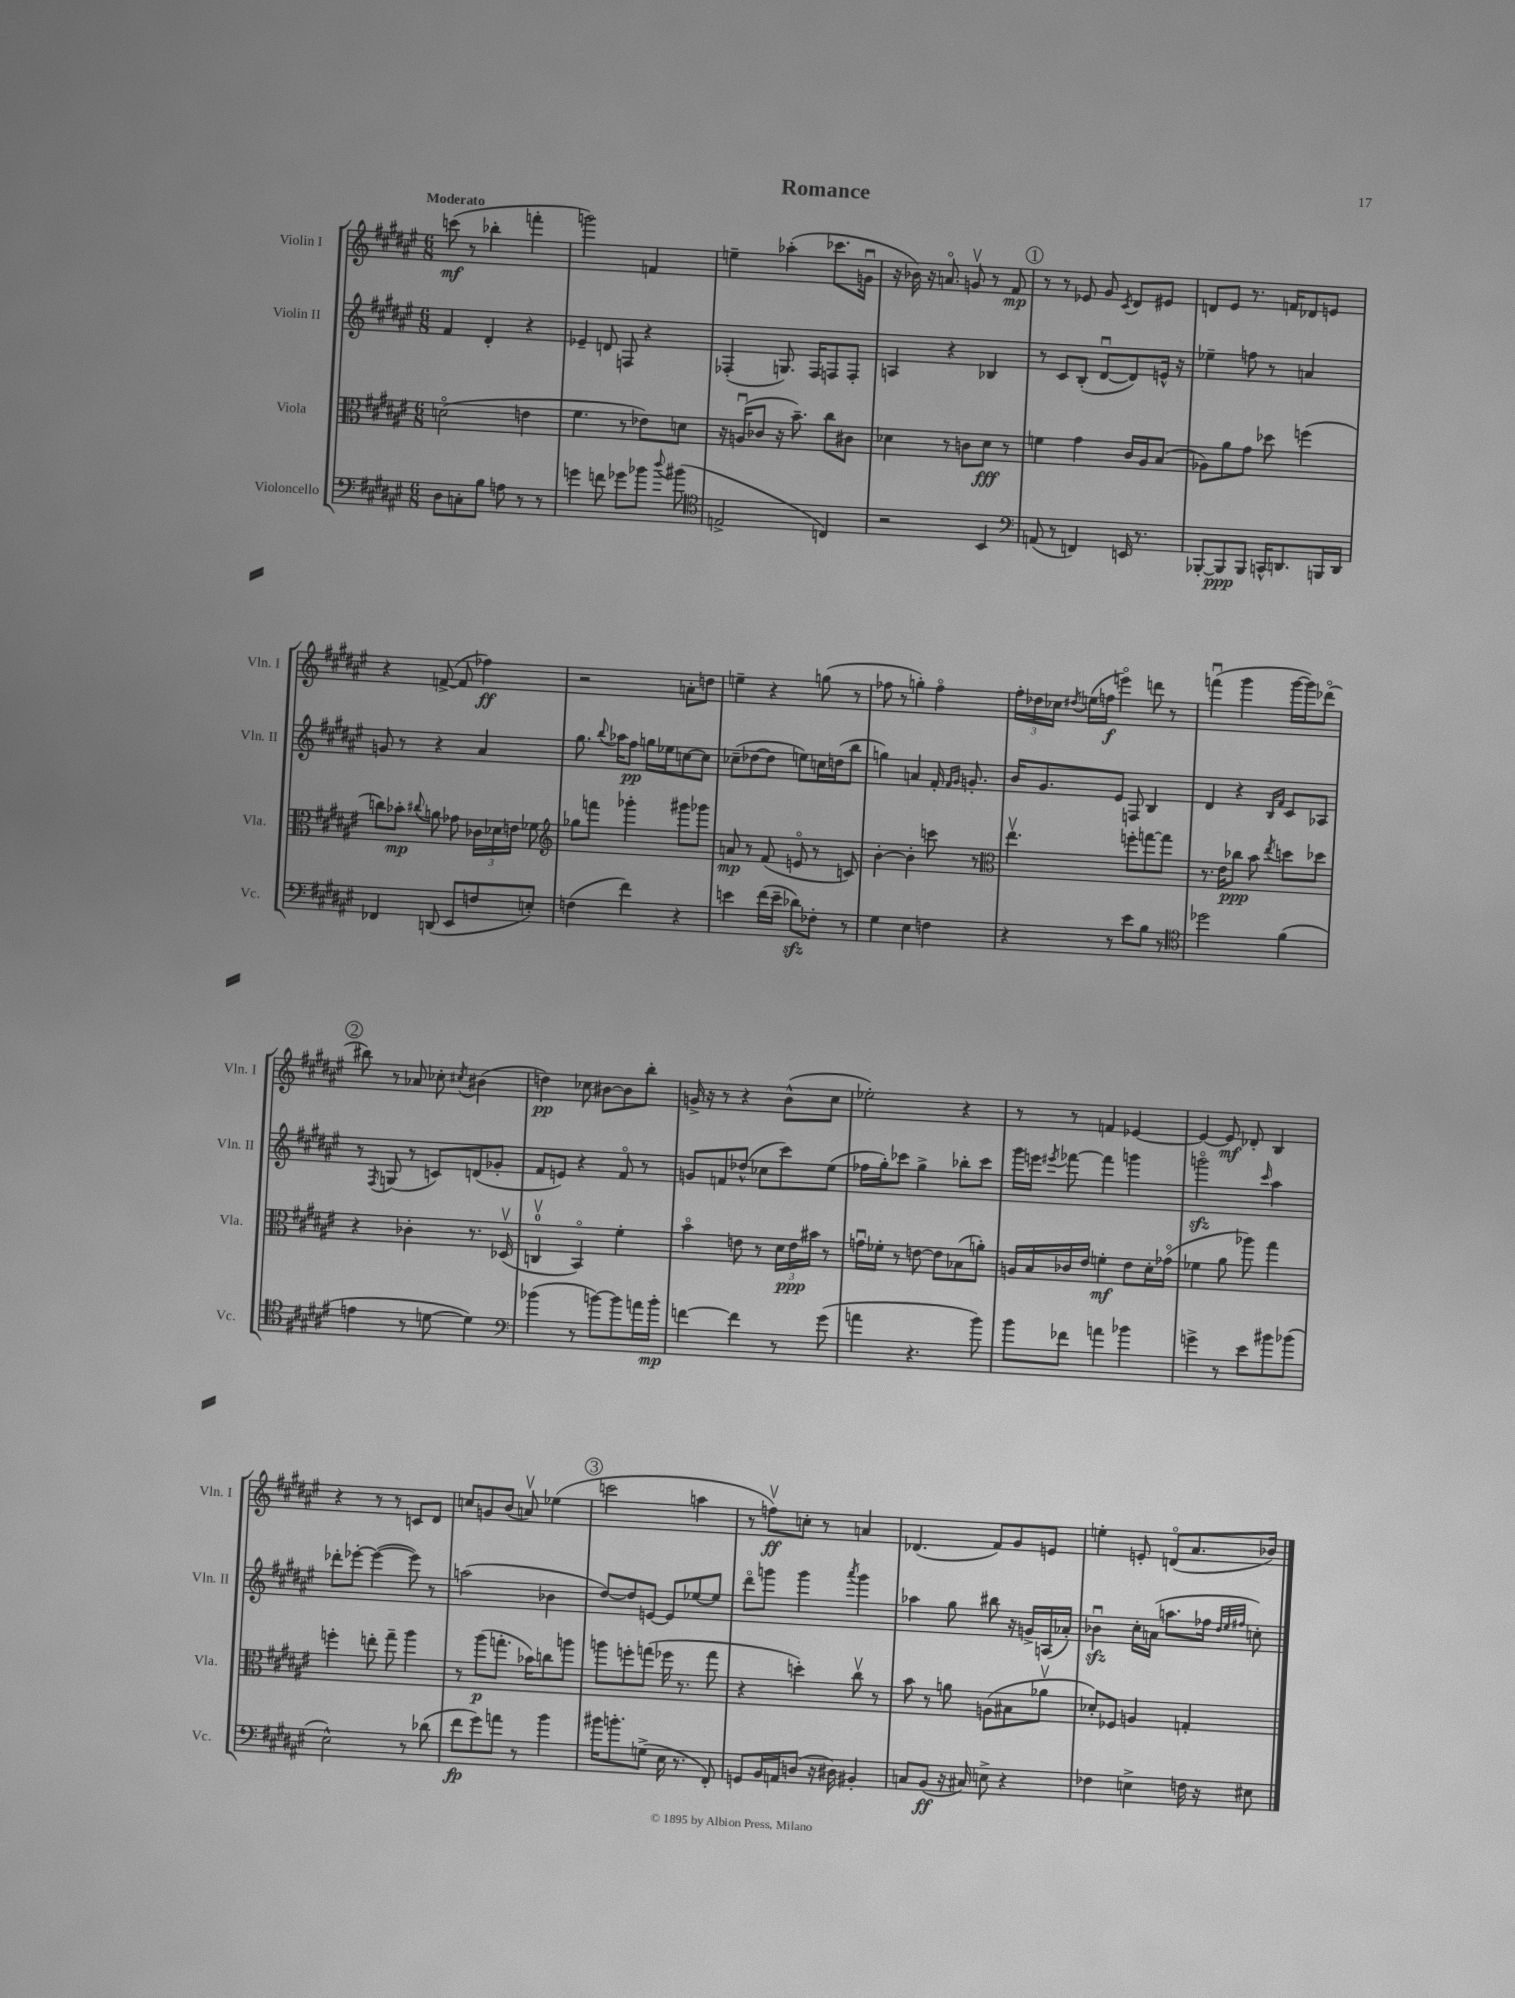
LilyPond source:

\header { title = "Romance" }
<<
\new StaffGroup <<
\new Staff = "s0" \with { instrumentName = "Violin I" shortInstrumentName = "Vln. I" } {
    \clef treble \key fis \major \numericTimeSignature \time 6/8 \tempo "Moderato"
    \autoBeamOff c'''8\mf( r8 bes''4-. f'''4-. |
    g'''2) f'4 |
    e''4-- aes''4-.( ces'''8.[ g'16]\downbow |
    r16 bes'16) r16 a'8.\flageolet g'8\upbow r8 fis'8\mp |
    \mark \markup { \circle "1" } r8 r8 ees'8 gis'8 \acciaccatura { cis'8 } dis'8[ eis'8] |
    d'8[ eis'8] r8. f'16[ des'8 e'8] |
    r4 f'8~->( f'8 fes''4\ff) |
    r2 a'8[-. d''8] |
    e''4-- r4 g''8( r8 |
    fes''8 r8 g''4-.) fes''4\flageolet |
    \tuplet 3/2 { fis''16[-. des''16 ces''16] } \acciaccatura { dis''8 } e''16[( f''16]\f e'''4\flageolet) d'''8 r8 |
    f'''4\downbow( gis'''4 gis'''16[~ gis'''16) des'''8]\flageolet( |
    \mark \markup { \circle "2" } bis''8) r8 aes'8 ces''8-. \acciaccatura { cis''8 } bis'4( |
    d''4\pp) ces''8 bis'8[~ bis'8 b''8]-. |
    g'16-> r16 r8 r4 b'8[-^( cis''8] |
    ees''2-.) r4 |
    r8 r8 f'4 ees'4~ |
    ees'4~ ees'8\mf des'8-. b4 |
    r4 r8 r8 c'8[ dis'8] |
    c''8[ g'8 b'8]( a'8\upbow) ees''4( |
    \mark \markup { \circle "3" } c'''2 a''4 |
    r8 f''8[\upbow\ff) c''8]-. r8 a'4 |
    des'4.( fis'8[) gis'8 e'8] |
    e''4-. e'8-. d'8[\flageolet( ais'8. bes'16]) \bar "|." |
}
\new Staff = "s1" \with { instrumentName = "Violin II" shortInstrumentName = "Vln. II" } {
    \clef treble \key fis \major \numericTimeSignature \time 6/8
    \autoBeamOff fis'4 dis'4-. r4 |
    ees'4-- d'8 f8 r4 |
    fes4-.( g8.) fes16[ f8 f8]-. |
    a4 r4 bes4 |
    \mark \markup { \circle "1" } r8 cis'8[ b8]-.( dis'8[~\downbow dis'8) e'16]-^ r16 |
    ees''4-- f''8 r8 a'4 |
    g'8 r8 r4 ais'4 |
    gis''8. \appoggiatura { b''8 } aes''16[ fis''8]\pp g''16[ ees''16 c''8~ c''8] |
    ces''8[--( des''8~ des''8] e''8[) c''16 d''16( b''8] |
    g''4) a'4 fis'16-. \grace { fis'16[ gis'16] } g'8.-. |
    b'16[ gis'8. eis'8] f8 b4 |
    dis'4 r4 \grace { b16[ fis'16] } cis'8[ aes8] |
    \mark \markup { \circle "2" } r8 \acciaccatura { fis8 } g8( r8 c'8[) d'8( ges'8]-. |
    fis'8[ e'8]) r4 fis'8\flageolet r8 |
    g'8[ f'8 des''8]-^( ces''8[ cis'''8) eis''8]( |
    fes''16[ gis''16-.) ces'''8] gis''4-> bes''8[-. ces'''8] |
    gis'''16[ e'''16] \acciaccatura { eis'''8 } fes'''8~ fes'''4 g'''4 |
    g'''2\flageolet\sfz \grace { cis'''16 } ais''4 |
    des'''8[-. ees'''8]~-. ees'''4~( ees'''8) r8 |
    a''2( bes'4 |
    \mark \markup { \circle "3" } dis''8[~) dis''8 e'8]~ e'8[ ees''8~ ees''8] |
    dis'''8[\flageolet g'''8] g'''4 \acciaccatura { ais'''8 } g'''4 |
    aes''4 gis''8 bis''8 r16 g'16[-> a16( aes'16]-.) |
    bes'4\downbow\sfz cis''16[-. a'16]( a''8.[ fes''16] \grace { dis''32[ eis''32 fis''32] } c''8-.) \bar "|." |
}
\new Staff = "s2" \with { instrumentName = "Viola" shortInstrumentName = "Vla." } {
    \clef alto \key fis \major \numericTimeSignature \time 6/8
    \autoBeamOff d'2\flageolet( e'4 |
    fis'4. r8 ees'8[) d'8] |
    r16 a16[\downbow( ces'8] r16 b'8.--) cis''8[ cis'8] |
    des'4 r8 c'8[ des'8]\fff r8 |
    \mark \markup { \circle "1" } f'4 gis'4 cis'16[ ais16 b8]( |
    aes8[) ais'8 gis'8] des''8 f''4( |
    c''8[) bes'8]-.\mp \appoggiatura { cis''8 } a'8 ges'8 \tuplet 3/2 { ces'16[ des'16 e'16] } fes'8 |
    \clef treble ges''8[ f'''8] ges'''4-. gis'''8[ ges'''8] |
    a'8\mp r8 fis'8( e'8\flageolet r8 c'8) |
    b'4~-. b'4-. c'''8 r8 |
    \clef alto eis''4.\upbow f''8[-. g''8~ g''8] |
    r8. eis'16[ ces''8]\ppp b'8 \acciaccatura { eis''8 } d''8[ des''8] |
    \mark \markup { \circle "2" } r4 ces'4-. r8. des16\upbow( |
    c4-0\upbow b,4\flageolet) fis'4-. |
    b'4\flageolet e'8 r8 \tuplet 3/2 { dis'16[ e'16\ppp bis'16] } r8 |
    g'16[\downbow fes'16]-. r8 e'8~ e'8[ bes8( a'8]-.) |
    a16[ b16 ces'16 eis'16] f'4-.\mf eis'8[ dis'16-. ges'16]\flageolet( |
    fes'4 ais'8 aes''8) gis''4 |
    f''4-. e''8-. gis''8-- ais''4 |
    r8 ais''8[\p( g''8.]-. bes'16[) c''8 a''8] |
    \mark \markup { \circle "3" } a''8[ f''8-. g''8]( fes''16 r8. g''8 |
    r4 d''4-.) cis''8\upbow r8 |
    b'8 r8 a'8 a8[( bis8 aes'8]\upbow |
    des'8[-.) fes8] a4 g4-. \bar "|." |
}
\new Staff = "s3" \with { instrumentName = "Violoncello" shortInstrumentName = "Vc." } {
    \clef bass \key fis \major \numericTimeSignature \time 6/8
    \autoBeamOff dis8[ c8-. b8] a8 r8 r8 |
    g'4 f'8 ges'8[ bes'8] \appoggiatura { dis''8 } bis'8( |
    \clef tenor e2-> c4) |
    r2 b,4 |
    \mark \markup { \circle "1" } \clef bass a,8( r8 f,4) e,16 r8. |
    bes,,8[~-. bes,,8\ppp bes,,8] c,16[-^ d,8. b,,16 d,16] |
    fes,4 d,8( eis,8[ f8 e8]-.) |
    f4( fis'4) r4 |
    e'4 fis'16[( e'16]-- des'8[\sfz) fes8]-. r8 |
    gis4 eis4 f4 |
    r4 r8 eis'8[ b8] r8 |
    \clef tenor des''2 fis'4( |
    \mark \markup { \circle "2" } e'4 r8 d'8~ d'4) |
    \clef bass bes'4( r8 b'8[~) b'8 a'16 b'16]-.\mp |
    f'4~ f'4 r8 gis'8( |
    a'4 r4. b'8) |
    b'8[ fes'8] a'4 bes'4 |
    g'4-> r8 eis'8[ bis'8 bes'8]( |
    eis2-^) r8 des'8( |
    fis'8[\fp gis'8) a'8] r8 b'4 |
    \mark \markup { \circle "3" } bis'16[ b'8.-. g8]->( eis16 r8. fis,8-.) |
    g,8[ b,16 a,16 d8]( r16 dis16) bis,4-. |
    c8[ b,8]\ff( r16 cis16) e8-> r4 |
    fes4 e4-> f16 r16 eis8 \bar "|." |
}
>>
>>
\layout { \context { \Score \remove "Bar_number_engraver" } }
